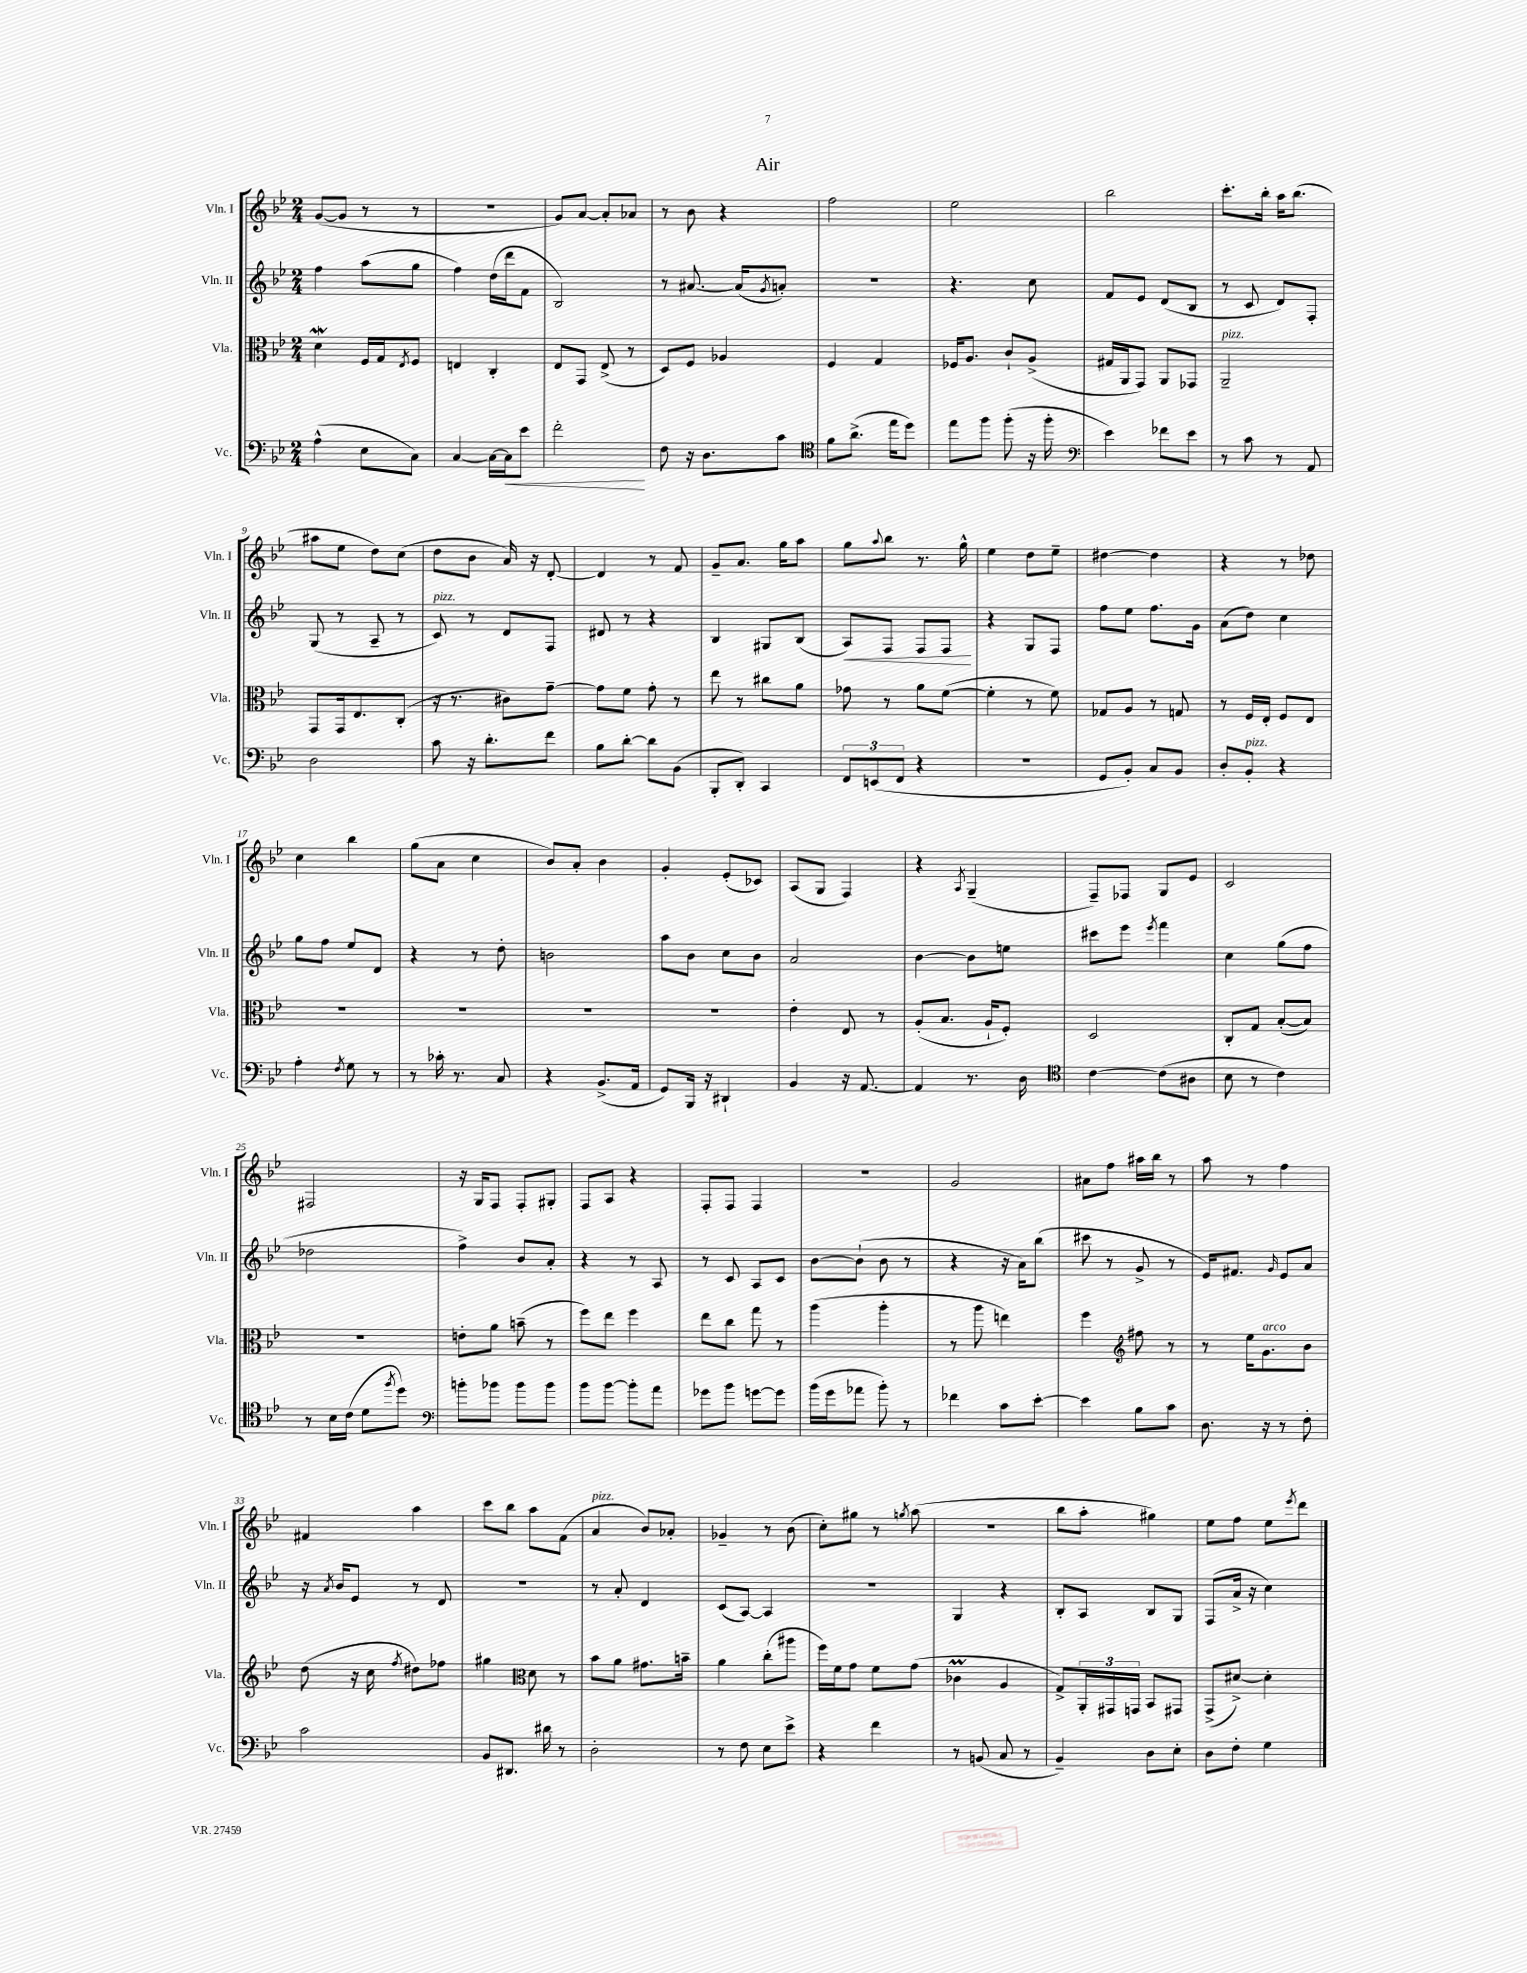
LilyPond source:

\header { title = "Air" }
<<
\new StaffGroup <<
\new Staff = "s0" \with { instrumentName = "Vln. I" shortInstrumentName = "Vln. I" } {
    \clef treble \key bes \major \numericTimeSignature \time 2/4
    g'8~( g'8 r8 r8 |
    R2 |
    g'8) a'8~ a'8-. aes'8 |
    r8 bes'8 r4 |
    f''2 |
    ees''2 |
    bes''2 |
    c'''8.-. bes''16-. a''16 bes''8.( |
    ais''8 ees''8 d''8) c''8( |
    d''8 bes'8 a'16) r16 d'8~-. |
    d'4 r8 f'8 |
    g'8-- a'8. g''16 a''8 |
    g''8 \appoggiatura { a''8 } bes''8 r8. g''16-^ |
    ees''4 d''8 ees''8-- |
    dis''4~ dis''4 |
    r4 r8 des''8 |
    c''4 bes''4 |
    g''8( a'8 c''4 |
    bes'8) a'8-. bes'4 |
    g'4-. ees'8-.( ces'8) |
    a8( g8 f4) |
    r4 \acciaccatura { a8 } g4--( |
    f8--) fes8 g8 ees'8 |
    c'2 |
    fis2 |
    r16 g16 f8 f8-. gis8-. |
    f8 a8 r4 |
    f8-. f8 f4 |
    R2 |
    g'2 |
    ais'8 f''8 ais''16 bes''16 r8 |
    a''8 r8 f''4 |
    fis'4 a''4 |
    c'''8 bes''8 a''8 f'8( |
    a'4^\markup { \italic "pizz." } bes'8) aes'8-. |
    ges'4-- r8 bes'8( |
    c''8-.) gis''8 r8 \acciaccatura { g''8 } a''8( |
    r2 |
    bes''8 a''8-. gis''4) |
    ees''8 f''8 ees''8 \acciaccatura { ees'''8 } d'''8 \bar "|." |
}
\new Staff = "s1" \with { instrumentName = "Vln. II" shortInstrumentName = "Vln. II" } {
    \clef treble \key bes \major \numericTimeSignature \time 2/4
    f''4 a''8( g''8 |
    f''4) d''16( d'''16 f'8 |
    bes2) |
    r8 ais'8.~ ais'16( \acciaccatura { g'8 } a'8-.) |
    R2 |
    r4. c''8 |
    f'8 ees'8 d'8( bes8 |
    r8 c'8 d'8) f8-. |
    g8( r8 a8-- r8 |
    c'8^\markup { \italic "pizz." }) r8 d'8 f8 |
    dis'8 r8 r4 |
    bes4 gis8 bes8( |
    a8\<) f8 f8 f8\! |
    r4 g8 f8 |
    f''8 ees''8 f''8. g'16 |
    a'8( d''8) c''4 |
    g''8 f''8 ees''8 d'8 |
    r4 r8 d''8-. |
    b'2 |
    a''8 bes'8 c''8 bes'8 |
    a'2 |
    bes'4~ bes'8 e''8 |
    cis'''8 ees'''8 \acciaccatura { ees'''8 } f'''4 |
    c''4 g''8( f''8 |
    des''2 |
    f''4->) bes'8 a'8-. |
    r4 r8 a8 |
    r8 c'8 a8 c'8 |
    bes'8~ bes'8-!( bes'8 r8 |
    r4 r16 a'16) bes''8( |
    cis'''8 r8 g'8-> r8 |
    ees'16) fis'8. \grace { g'16 } ees'8 a'8 |
    r16 \acciaccatura { a'8 } bes'16 ees'8 r8 d'8 |
    r2 |
    r8 a'8-. d'4 |
    c'8( a8~) a4 |
    R2 |
    g4 r4 |
    bes8-. a8 bes8 g8 |
    f8( a'16-> r16 c''4) \bar "|." |
}
\new Staff = "s2" \with { instrumentName = "Vla." shortInstrumentName = "Vla." } {
    \clef alto \key bes \major \numericTimeSignature \time 2/4
    d'4\mordent f16 g16 \acciaccatura { ees8 } f8 |
    e4 c4-. |
    ees8 g,8 ees8->( r8 |
    d8) f8 aes4 |
    f4 g4 |
    fes16 a8. c'8-! a8->( |
    gis16 a,16 g,8) a,8 ges,8 |
    a,2--^\markup { \italic "pizz." } |
    g,8 g,16 ees8. c8-.( |
    r16 r8. cis'8) g'8~-- |
    g'8 f'8 g'8-. r8 |
    ees''8 r8 cis''8 a'8 |
    ges'8 r8 a'8 f'8~( |
    f'4-. r8 f'8) |
    ges8 a8 r8 g8 |
    r8 f16 ees16-. f8 ees8 |
    R2 |
    R2 |
    R2 |
    R2 |
    ees'4-. ees8 r8 |
    a8-.( bes8. a16-! f8-.) |
    d2 |
    c8-. g8 bes8~-.( bes8) |
    r2 |
    e'8-. a'8 b'8--( r8 |
    f''8) ees''8 f''4 |
    ees''8 c''8 g''8 r8 |
    a''4( a''4-. |
    r8 a''8 e''4) |
    f''4 \clef treble fis''8 r8 |
    r8 ees''16 g'8.^\markup { \italic "arco" } bes'8 |
    d''8( r16 c''16 \acciaccatura { f''8 } dis''8) fes''8 |
    gis''4 \clef alto d'8 r8 |
    bes'8 a'8 gis'8. b'16-- |
    a'4 c''8-.( ais''8 |
    f''16) f'16 g'8 f'8 g'8( |
    ces'4\prall a4 |
    g8->) \tuplet 3/2 { a,16-. gis,16 g,16 } bes,8 gis,8 |
    g,8->( dis'8~->) dis'4-. \bar "|." |
}
\new Staff = "s3" \with { instrumentName = "Vc." shortInstrumentName = "Vc." } {
    \clef bass \key bes \major \numericTimeSignature \time 2/4
    a4-^( ees8 c8) |
    c4~ c16~ c16\< ees'8 |
    f'2-.\! |
    f8 r16 d8. c'8 |
    \clef tenor f'8 a'8.->( ees''16 d''8) |
    ees''8 f''8 f''8-.( r16 f''16-. |
    \clef bass ees'4) fes'8 ees'8 |
    r8 c'8 r8 a,8 |
    d2 |
    c'8 r16 d'8.-. f'8 |
    bes8 d'8~-. d'8 bes,8( |
    bes,,8-. d,8-.) c,4 |
    \tuplet 3/2 { f,8 e,8( f,8 } r4 |
    R2 |
    g,8 bes,8-.) c8 bes,8 |
    d8-. bes,8-.^\markup { \italic "pizz." } r4 |
    a4-. \acciaccatura { f8 } g8 r8 |
    r8 ces'16-. r8. c8 |
    r4 bes,8.->( a,16 |
    g,8) bes,,16 r16 dis,4-! |
    bes,4 r16 a,8.~ |
    a,4 r8. d16 |
    \clef tenor c'4~ c'8( ais8 |
    bes8 r8 c'4) |
    r8 bes16 c'16( d'8 \acciaccatura { f''8 } d''8) |
    \clef bass b'8-. bes'8 bes'8 bes'8 |
    bes'8 bes'8~ bes'8-. a'8 |
    ges'8 bes'8 g'8~ g'8 |
    bes'16( g'16 aes'8 bes'8-.) r8 |
    fes'4 c'8 ees'8~-. |
    ees'4 bes8 c'8 |
    d8. r16 r8 f8-. |
    c'2 |
    bes,8 dis,8. dis'16 r8 |
    d2-. |
    r8 f8 ees8 ees'8-> |
    r4 f'4 |
    r8 b,8( c8 r8 |
    bes,4--) d8 ees8-. |
    d8 f8-. g4 \bar "|." |
}
>>
>>
